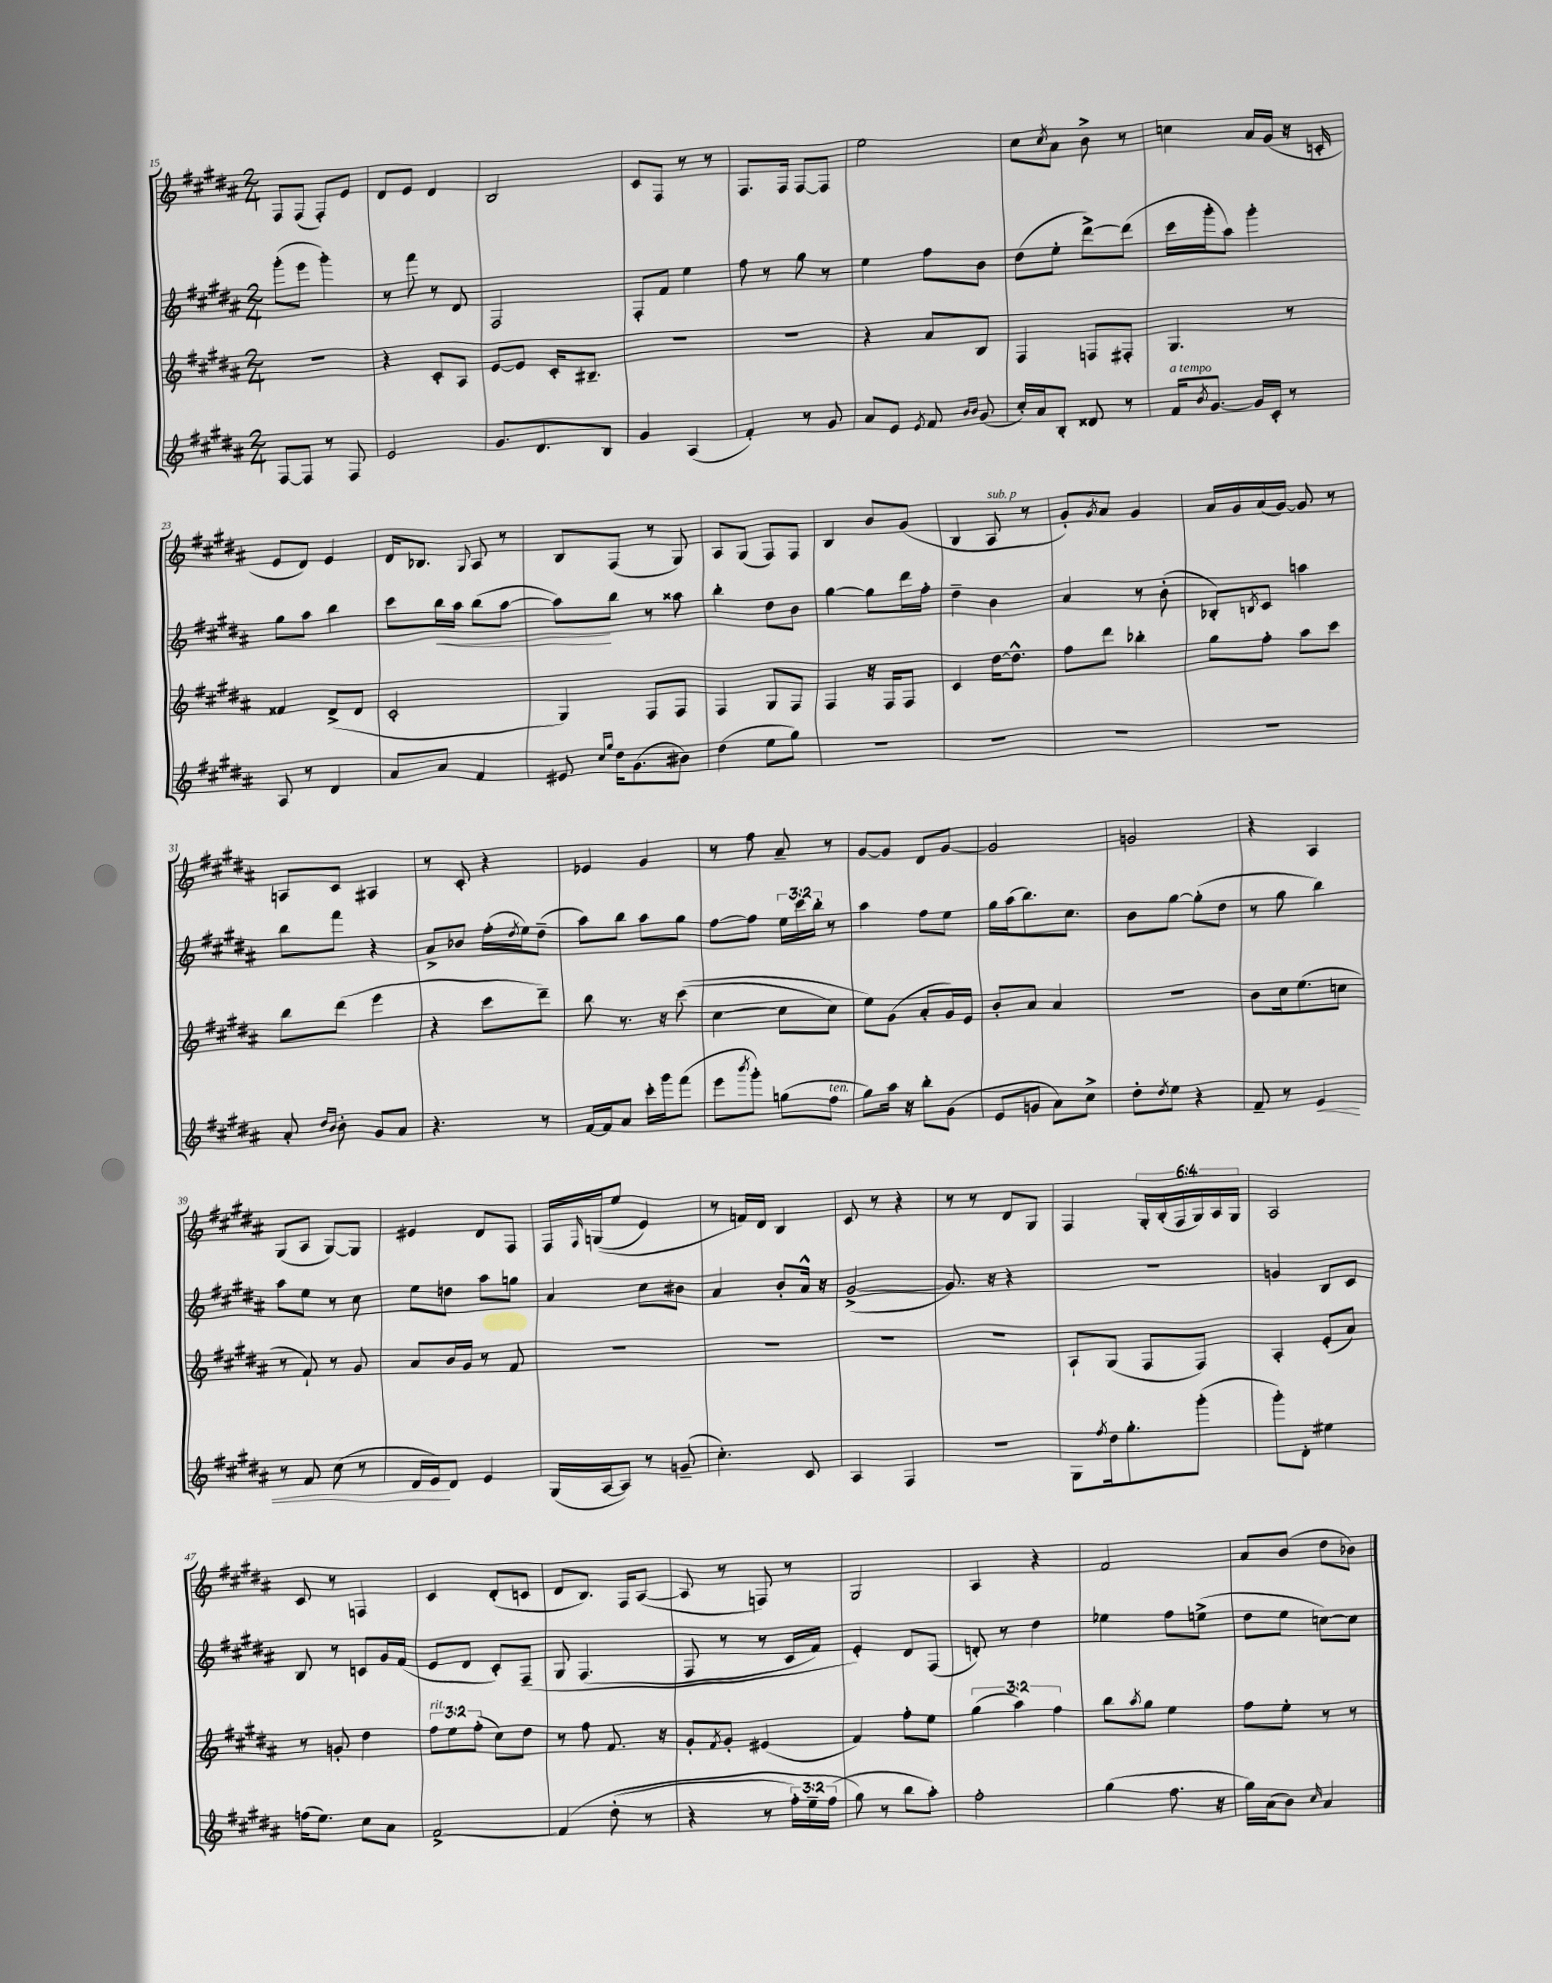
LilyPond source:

<<
\new StaffGroup <<
\new Staff = "s0" {
    \clef treble \key b \major \numericTimeSignature \time 2/4 \override Staff.TupletNumber.text = #tuplet-number::calc-fraction-text
    fis8 fis8( fis8-.) e'8 |
    dis'8 e'8 dis'4 |
    b2 |
    cis'8 fis8 r8 r8 |
    fis8. fis16 fis8~ fis8 |
    e''2 |
    cis''8 \acciaccatura { cis''8 } ais'8 b'8-> r8 |
    c''4 ais'16 gis'16( r16 c'16-. |
    e'8 dis'8) e'4 |
    dis'16 bes8. \appoggiatura { gis8 } ais8 r8 |
    b8 fis8( r8 gis8) |
    ais8 gis8( fis8) fis8 |
    b4 b'8 gis'8( |
    b4 ais8^\markup { \italic "sub. p" } r8 |
    gis'8-.) \acciaccatura { gis'8 } ais'8 gis'4 |
    ais'16 gis'16 ais'16( gis'16~) gis'8 r8 |
    a8 cis'8 ais4 |
    r8 cis'8-. r4 |
    ees'4 gis'4 |
    r8 fis''8 ais'8-- r8 |
    gis'8~ gis'8 dis'8 gis'8~ |
    gis'2 |
    g'2 |
    r4 ais4 |
    gis8( ais8 gis8~) gis8 |
    eis'4 dis'8 fis8 |
    fis16 \grace { fis16 } g16(\( e''8 e'4) |
    r8 f'16\) dis'16 b4 |
    cis'8 r8 r4 |
    r8 r8 dis'8 gis8 |
    fis4 \tuplet 6/4 { gis16-. b16-.( fis16 gis16) ais16 gis16 } |
    ais2 |
    cis'8 r8 f4 |
    cis'4 dis'8-.( c'8 |
    dis'8 b8.) fis16 ais8~( |
    ais8 r8 f8) r8 |
    gis2 |
    ais4 r4 |
    fis'2 |
    ais'8 b'8( dis''8 bes'8) \bar "|." |
}
\new Staff = "s1" {
    \clef treble \key b \major \numericTimeSignature \time 2/4 \override Staff.TupletNumber.text = #tuplet-number::calc-fraction-text
    gis'''8-.( e'''8 gis'''4-.) |
    r8 fis'''8 r8 dis'8 |
    fis2 |
    fis8-. fis'8 e''4 |
    fis''8 r8 gis''8 r8 |
    e''4 fis''8 b'8 |
    dis''8( e''8-. dis'''8~->) dis'''8( |
    cis'''16 gis'''16-. ais''8) gis'''4-. |
    gis''8 ais''8 b''4 |
    cis'''8 b''16\< ais''16 b''8( ais''8~ |
    ais''8\!) b''8 r8 aisis''8 |
    b''4-. dis''8 b'8 |
    gis''4~ gis''8 dis'''16 fis''16-. |
    dis''4-- b'4 |
    ais'4 r8 b'8-.( |
    bes8-.) \acciaccatura { b8 } cis'8 a''4 |
    b''8 fis'''8 r4 |
    ais'8-> bes'8 fis''16-.( \acciaccatura { dis''8 } e''16) dis''8--( |
    ais''8) b''8 ais''8 gis''8 |
    fis''8~ fis''8 \tuplet 3/2 { e''16 cis'''16 b''16-. } r8 |
    ais''4 fis''8 e''8 |
    gis''16 ais''16( b''8.) cis''8. |
    b'8 gis''8~ gis''8-.( dis''8 |
    r8 gis''8 b''4) |
    ais''8 e''8 r8 cis''8 |
    e''8 d''8 ais''8 g''8 |
    ais'4 cis''8 bis'8 |
    ais'4 b'8-. ais'16-^ r16 |
    gis'2~->( |
    gis'8.) r16 r4 |
    R2 |
    g'4 b8 cis'8 |
    b8 r8 c'8 gis'16 fis'16( |
    e'8 dis'8 cis'8-.) fis8--\( |
    gis8 fis4.( |
    fis8 r8 r8 cis'16 fis'16) |
    e'4-.\) dis'8 fis8( |
    d'8-.) r8 dis''4 |
    ees''4 fis''8 e''8->( |
    dis''8 e''8 c''8~) c''8 \bar "|." |
}
\new Staff = "s2" {
    \clef treble \key b \major \numericTimeSignature \time 2/4 \override Staff.TupletNumber.text = #tuplet-number::calc-fraction-text
    r2 |
    r4 cis'8-. ais8 |
    e'8~ e'8 cis'16-. bis8.-- |
    R2 |
    R2 |
    r4 ais'8 b8 |
    fis4 f8 fis8-. |
    gis4. r8 |
    fisis'4 dis'8->( dis'8 |
    cis'2-. |
    gis4) fis8 fis8 |
    fis4 gis8 fis8 |
    fis4 r16 fis16 fis8 |
    cis'4 dis''16~ dis''8.-^ |
    fis''8 dis'''8 bes''4-. |
    gis''8 fis''8-. ais''8 cis'''8 |
    b''8 dis'''8( e'''4 |
    r4 cis'''8 dis'''8--) |
    b''8 r8. r16 cis'''8(\( |
    cis''4~ cis''8 cis''8) |
    e''8\) gis'8( ais'8-. gis'16) e'16 |
    b'8-. ais'8 ais'4 |
    r2 |
    b'8 cis''16 e''8.( c''8 |
    r8 fis'8-!) r8 gis'8 |
    ais'8 b'16 gis'16 r8 fis'8 |
    R2 |
    R2 |
    R2 |
    R2 |
    ais8-! gis8( fis8 fis8) |
    ais4-. e'8-.( ais'8) |
    r8 g'8-. dis''4 |
    \tuplet 3/2 { fis''8^\markup { \italic "rit." } e''8 fis''8-.( } cis''8) dis''8 |
    r8 fis''8 fis'8. r16 |
    gis'8-. \acciaccatura { fis'8 } gis'8-. eis'4( |
    fis'4) fis''8-. e''8 |
    \tuplet 3/2 { gis''4( ais''4) fis''4 } |
    b''8 \acciaccatura { ais''8 } gis''8 e''4 |
    fis''8 e''8-. r8 r8 \bar "|." |
}
\new Staff = "s3" {
    \clef treble \key b \major \numericTimeSignature \time 2/4 \override Staff.TupletNumber.text = #tuplet-number::calc-fraction-text
    fis8~ fis8 r8 fis8 |
    e'2 |
    gis'8. dis'8. b8 |
    gis'4 ais4( |
    fis'4-.) r8 gis'8 |
    ais'8 e'8 \acciaccatura { e'8 } fis'8 \grace { b'16 b'16 } gis'8( |
    cis''16-.) ais'16 b8-. disis'8 r8 |
    fis'16^\markup { \italic "a tempo" } \acciaccatura { b'8 } gis'8.~ gis'16 cis'16-. r8 |
    ais8 r8 dis'4 |
    ais'8 ais'8 fis'4 |
    eis'8 \grace { cis''16 gis''16 } dis''16 gis'8.( bis'8) |
    dis''4( e''8 gis''8) |
    R2 |
    R2 |
    R2 |
    R2 |
    ais'8-. \grace { dis''16 b'16 } b'8-. gis'8 ais'8 |
    r4. r8 |
    fis'16~ fis'16 ais'8 cis'''16-. gis'''16 fis'''8( |
    e'''8 \acciaccatura { b'''8 } gis'''8-.) g''8( fis''8^\markup { \italic "ten." } |
    gis''8) ais''16 r16 b''8-. gis'8( |
    e'8 g'8 ais'8) cis''8-> |
    dis''8-. \acciaccatura { dis''8 } e''8 r4 |
    fis'8-- r8 e'4\< |
    r8 fis'8 cis''8( r8 |
    dis'16 e'16\!) dis'8 e'4 |
    gis16( ais16~ ais8) r8 g'8--( |
    cis''4.-.) cis'8 |
    ais4 fis4 |
    R2 |
    gis8 \acciaccatura { fis''8 } dis''16 gis''8.-. gis'''8-.( |
    gis'''8-.) dis'8-. eis''4 |
    f''16( e''8.) cis''8 ais'8 |
    fis'2~-> |
    fis'4\( dis''8-.( r8 |
    r4 r8 \tuplet 3/2 { fis''16-.) e''16-- fis''16( } |
    gis''8\) r8 b''8 ais''8-.) |
    fis''2-. |
    gis''4( fis''8. r16 |
    gis''16) ais'16( b'8) \grace { cis''16 } ais'4 \bar "|." |
}
>>
>>
\layout { \context { \Score currentBarNumber = #15 } }
